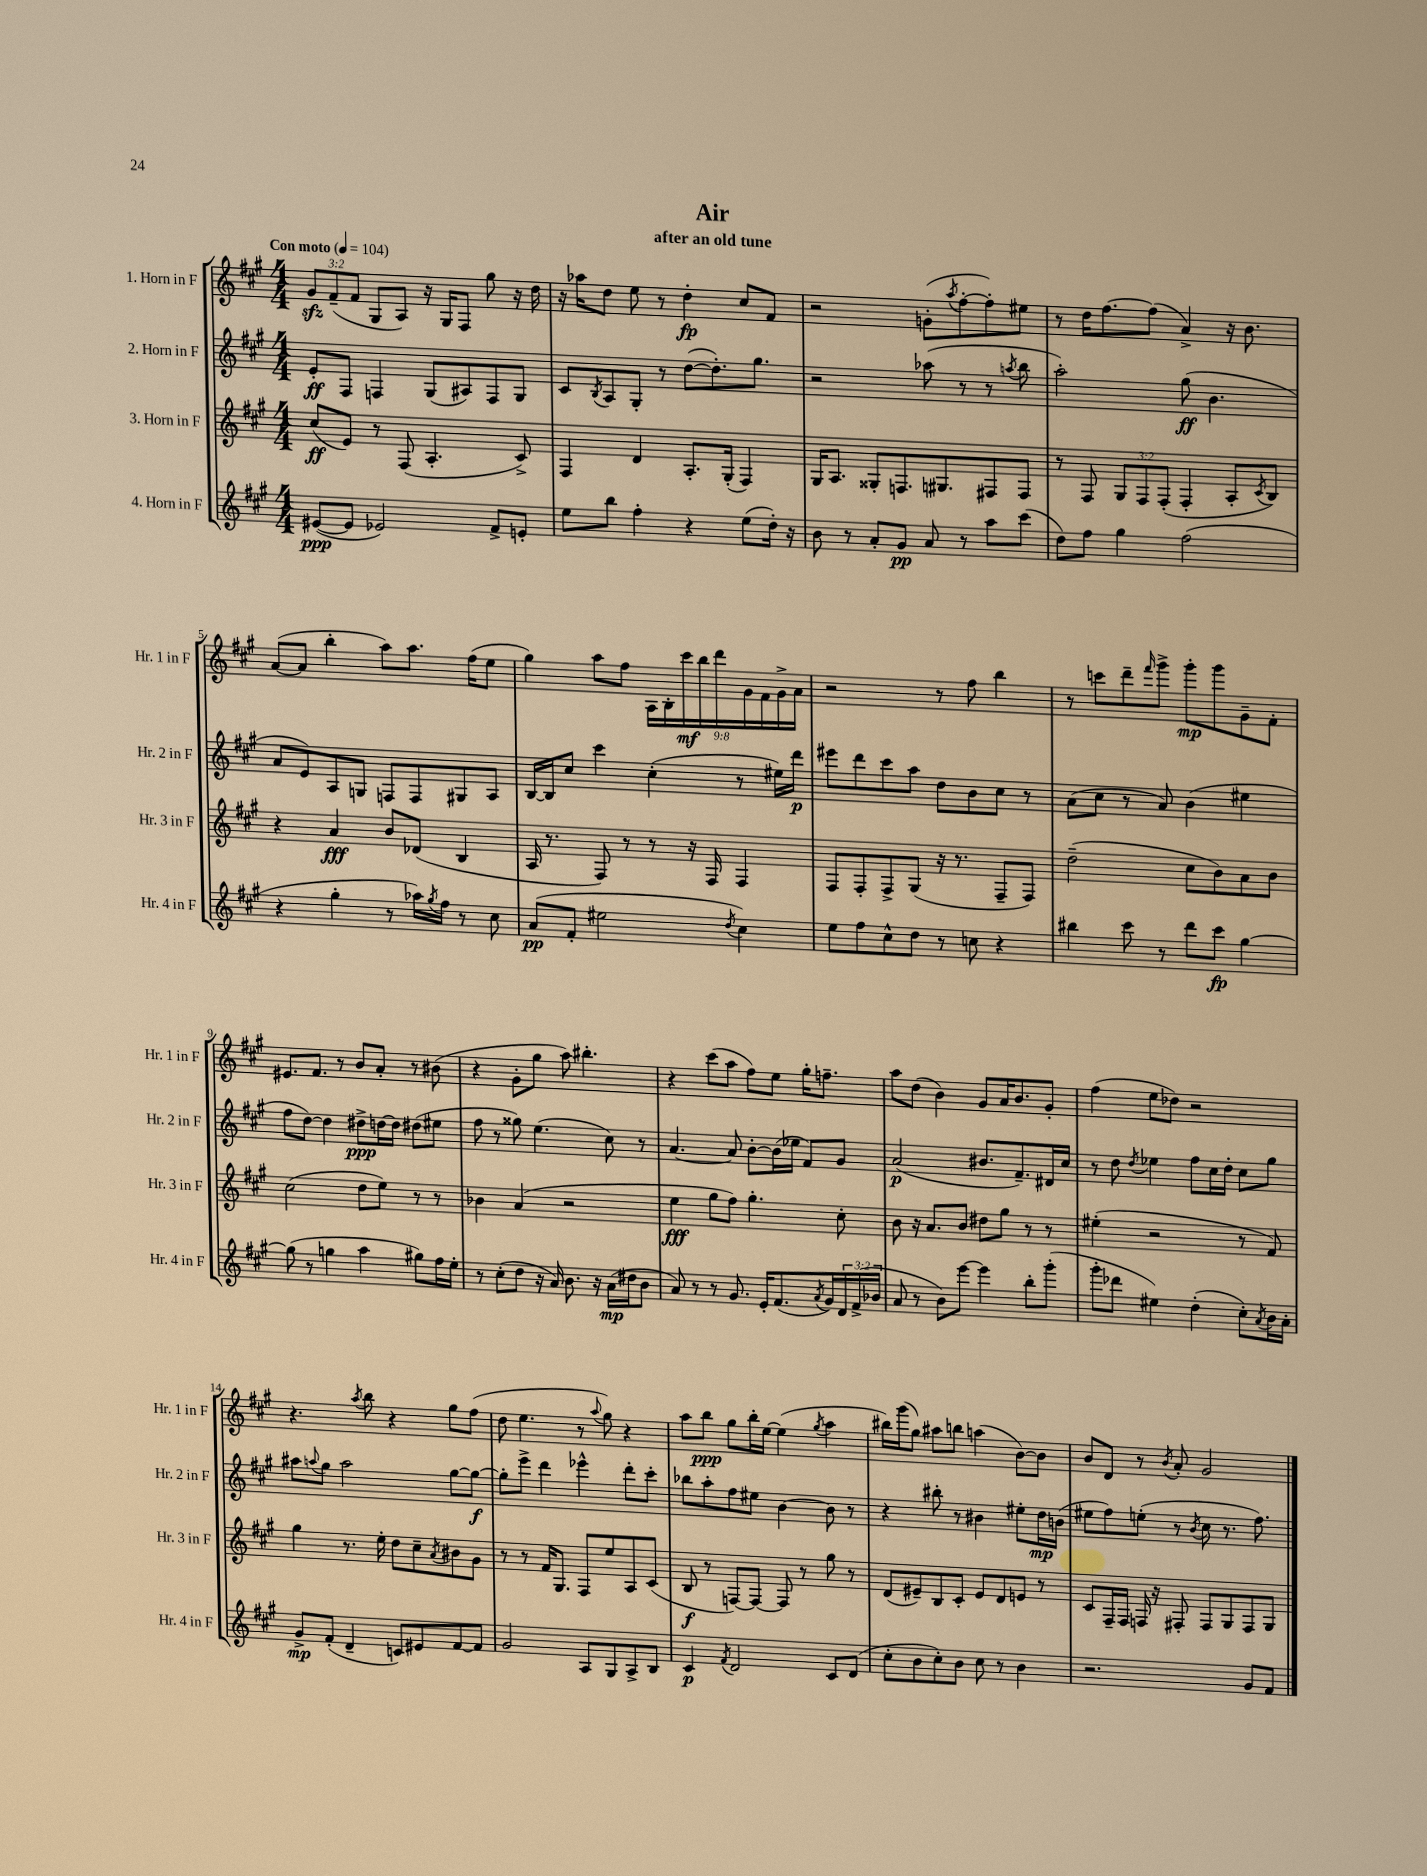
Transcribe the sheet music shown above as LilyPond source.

\header { title = "Air" subtitle = "after an old tune" }
<<
\new StaffGroup <<
\new Staff = "s0" \with { instrumentName = "1. Horn in F" shortInstrumentName = "Hr. 1 in F" } {
    \clef treble \key a \major \numericTimeSignature \time 4/4 \override Staff.TupletNumber.text = #tuplet-number::calc-fraction-text \tempo "Con moto" 4 = 104
    \tuplet 3/2 { gis'8\sfz fis'8--( fis'8 } gis8 a8) r16 gis16 fis8 gis''8 r16 d''16 |
    r16 aes''16 d''8 e''8 r8 d''4-.\fp cis''8 fis'8 |
    r2 g'8-.( \acciaccatura { a''8 } fis''8~-. fis''8-.) eis''8 |
    r8 d''16 fis''8.~ fis''8( a'4->) r16 b'8. |
    a'8~( a'8 b''4-. a''8) a''8. fis''16( e''8 |
    gis''4) a''8 fis''8 \tuplet 9/8 { a16 b16-. cis'''16\mf b''16 d'''16 gis'16 fis'16 gis'16-> a'16 } |
    r2 r8 fis''8 b''4 |
    r8 c'''8 d'''8-- \grace { fis'''16 } gis'''8-> gis'''8-.\mp gis'''8 gis'8-- fis'8-. |
    eis'8. fis'8. r8 b'8 a'8-. r8 bis'8( |
    r4 gis'8-. gis''8 a''8) bis''4.-. |
    r4 cis'''8( a''8 fis''8) e''8 gis''16-. f''8.-- |
    a''8 d''8( b'4) gis'8 a'16 b'8. gis'8-. |
    fis''4( e''8 des''8) r2 |
    r4. \acciaccatura { a''8 } b''8 r4 gis''8 fis''8( |
    d''8 e''4. r8 \appoggiatura { a''8 } gis''8) r4 |
    a''8 b''8\ppp gis''8 b''16-. e''16~ e''4( \acciaccatura { gis''8 } a''4 |
    bis''16) gis'''16( gis''8) ais''8 b''8 a''4( b'8~) b'8 |
    b'8 d'8 r8 \acciaccatura { b'8 } a'8-. gis'2 \bar "|." |
}
\new Staff = "s1" \with { instrumentName = "2. Horn in F" shortInstrumentName = "Hr. 2 in F" } {
    \clef treble \key a \major \numericTimeSignature \time 4/4
    e'8-.\ff fis8 f4 gis8( ais8) f8 gis8 |
    cis'8 \acciaccatura { b8 } a8 gis8-. r8 d''8~( d''8.-.) gis''8. |
    r2 aes''8( r8 r8 \acciaccatura { a''8 } b''8 |
    a''2-.) gis''8\ff( b'4. |
    a'8 e'8) a8 g8 f8 f8 gis8 a8 |
    b16~ b16 cis''8 cis'''4 cis''4-.( r8 eis''16) d'''16\p |
    eis'''8 d'''8 cis'''8 a''8 d''8 b'8 cis''8 r8 |
    a'8( cis''8 r8 a'8) b'4( eis''4 |
    fis''8 d''8~) d''4 dis''8->\ppp d''16~ d''16 dis''8( eis''8 |
    fis''8 r8 gisis''8) e''4.( cis''8) r8 |
    a'4.~ a'8 b'8~-. b'16( ees''16 fis'8) gis'8 |
    a'2\p( bis'8. fis'8.--) dis'16 cis''16 |
    r8 d''8 \acciaccatura { d''8 } ees''4 fis''8 cis''16 d''16-. cis''8 gis''8 |
    ais''8 \appoggiatura { a''8 } gis''8 a''2 gis''8~ gis''8~\f |
    gis''8-. e'''8-> d'''4 ees'''4-^ d'''8-. cis'''8-. |
    bes''8 a''8-. fis''8 eis''8 b'4~ b'8 r8 |
    r4 bis''8-. r8 bis'4 eis''8-. d''16\mp b'16( |
    eis''8 fis''8) e''8-.( r8 \acciaccatura { b'8 } cis''8 r8. fis''8.) \bar "|." |
}
\new Staff = "s2" \with { instrumentName = "3. Horn in F" shortInstrumentName = "Hr. 3 in F" } {
    \clef treble \key a \major \numericTimeSignature \time 4/4 \override Staff.TupletNumber.text = #tuplet-number::calc-fraction-text
    cis''8\ff( e'8) r8 fis8( a4.-. cis'8->) |
    fis4 d'4 a8.-. gis16-.( fis4) |
    gis16 a8. gisis8-. f8. gis8. fis8 fis8 |
    r8 fis8 \tuplet 3/2 { gis8 fis8 fis8-.( } fis4-. a8-. \acciaccatura { cis'8 } b8) |
    r4 a'4\fff b'8 des'8( b4 |
    a16 r8. fis8) r8 r8 r16 fis16 fis4 |
    fis8 fis8-. fis8-> gis8( r16 r8. fis8-- fis8) |
    d''2--( cis''8 b'8) a'8 b'8 |
    cis''2( d''8 e''8) r8 r8 |
    bes'4 a'4( r2 |
    e''4\fff gis''8 fis''8) gis''4.-. cis''8-. |
    b'8 r16 a'8. b'8 dis''8 gis''8 r8 r8 |
    eis''4-.( r2 r8 fis'8) |
    gis''4 r8. e''16-. d''8 cis''8-- \acciaccatura { a'8 } bis'8 gis'8 |
    r8 r8 fis'16 gis8. fis8 e''8 a8 cis'8( |
    b8\f r8 f8~) f8~ f8 r8 gis''8 r8 |
    d'8( eis'8--) b8 cis'8-. eis'8 d'8 e'8 r8 |
    cis'8 fis16-- fis16 f16 r16 fis8-. fis8 gis8 fis8 gis8 \bar "|." |
}
\new Staff = "s3" \with { instrumentName = "4. Horn in F" shortInstrumentName = "Hr. 4 in F" } {
    \clef treble \key a \major \numericTimeSignature \time 4/4 \override Staff.TupletNumber.text = #tuplet-number::calc-fraction-text
    eis'8~\ppp( eis'8 ees'2) fis'8-> e'8-. |
    e''8 b''8 fis''4-. r4 e''8( d''16-.) r16 |
    b'8 r8 a'8-. gis'8\pp a'8 r8 a''8 cis'''8( |
    d''8) fis''8 gis''4 fis''2( |
    r4 gis''4-. r8 aes''16) \acciaccatura { gis''8 } fis''16 r8 cis''8 |
    a'8\pp( fis'8-. eis''2 \acciaccatura { d''8 } cis''4) |
    e''8 fis''8 cis''8-^ d''8 r8 c''8 r4 |
    bis''4 cis'''8 r8 d'''8 cis'''8\fp gis''4~ |
    gis''8( r8 g''4 a''4 gis''8) fis''16 e''16-. |
    r8 cis''8-.( d''8 r16 a'16) b'8. r16 a'16\mp( dis''16 b'8 |
    a'8) r8 r8 gis'8. e'16-. fis'8.( \acciaccatura { a'8 } gis'16) \tuplet 3/2 { d'16 fis'16->( bes'16 } |
    a'8 r8 b'8) e'''8~ e'''4 b''8-. gis'''8-.( |
    gis'''8-. des'''8 eis''4) d''4-.( cis''8-.) \acciaccatura { a'8 } b'16 a'16-. |
    gis'8->\mp fis'8-.( d'4-- c'8) eis'8 fis'8~ fis'8 |
    gis'2 a8 gis8 a8-> b8 |
    cis'4\p \acciaccatura { fis'8 } d'2 cis'8 d'8( |
    cis''8-. b'8 cis''8-.) b'8 cis''8 r8 b'4 |
    r2. gis'8 fis'8 \bar "|." |
}
>>
>>
